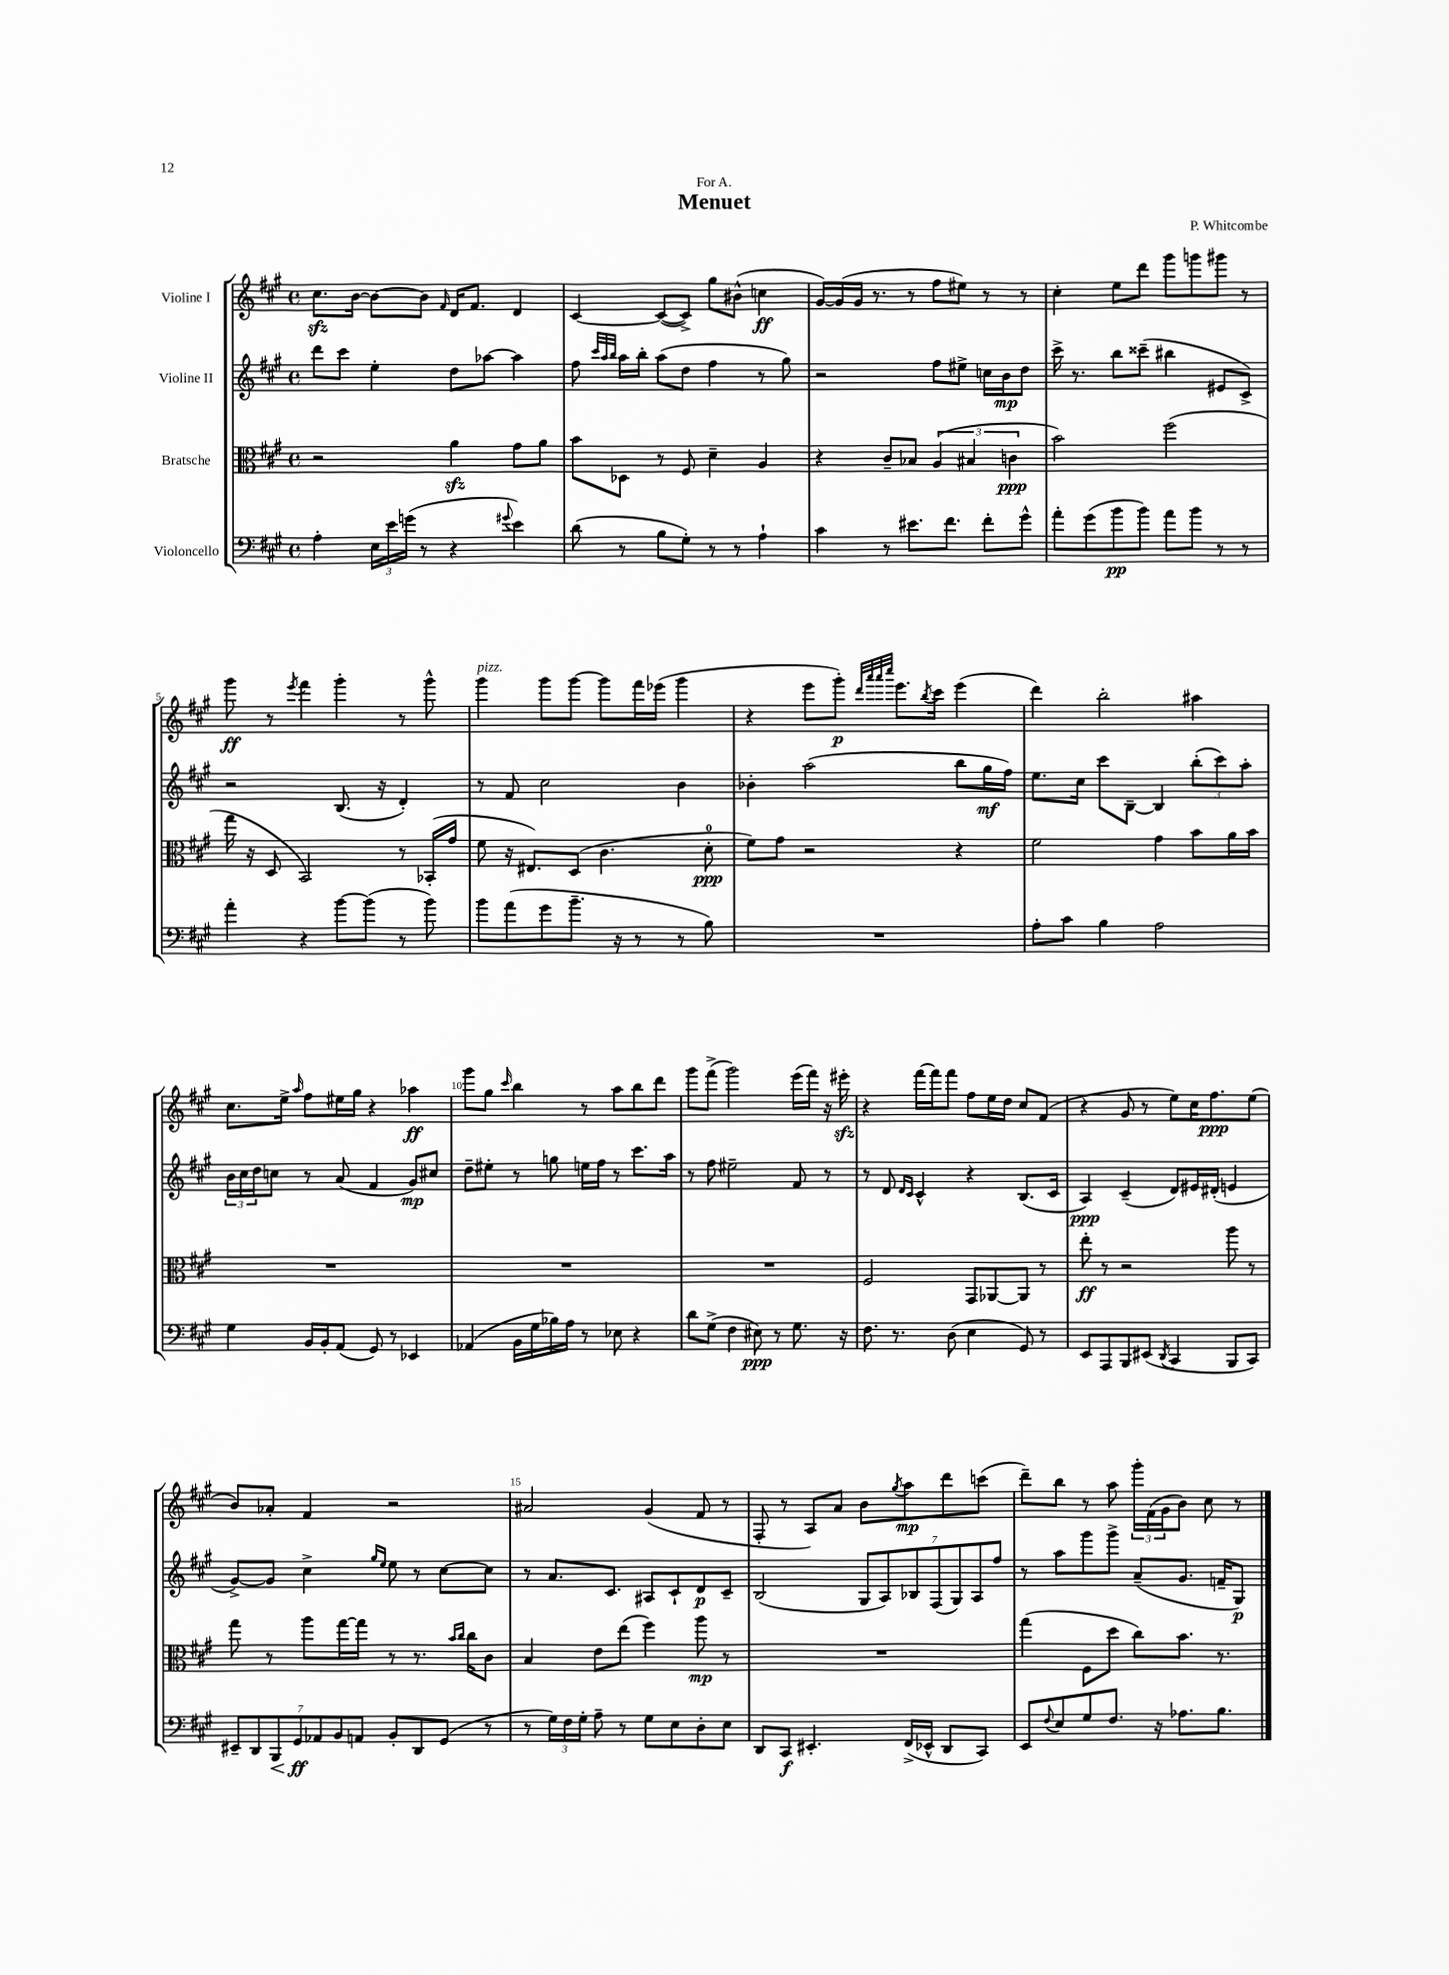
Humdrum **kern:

**kern	**kern	**kern	**kern
*staff4	*staff3	*staff2	*staff1
*clefF4	*clefC3	*clefG2	*clefG2
*k[f#c#g#]	*k[f#c#g#]	*k[f#c#g#]	*k[f#c#g#]
*M4/4	*M4/4	*M4/4	*M4/4
*met(c)	*met(c)	*met(c)	*met(c)
4A'	2r	8ddd	8.cc#
.	.	8ccc#	.
.	.	.	[16b
24E	.	4ee'	8b_
24e	.	.	.
(24g	.	.	.
8r	.	.	8b]
.	.	.	16qqf#
4r	4a	8dd	16d
.	.	.	8.f#
.	.	[8aa-	.
8qqg#	.	.	.
4e)	8g#	4aa-]	4d
.	8a	.	.
=	=	=	=
(8d	8b	8ff#	[4c#
.	.	32qqccc#	.
.	.	32qqaa	.
.	.	32qqbb	.
8r	8D-	16aa	.
.	.	16bb'	.
8B	8r	(8aa	(8c#_
8G#')	8F#	8dd	8c#^])
8r	4d~	4ff#	8gg#
8r	.	.	(8b#^^
4A`	4A	8r	4cc
.	.	8gg#)	.
=	=	=	=
4c#	4r	2r	[16g#)
.	.	.	(16g#]
.	.	.	16g#
.	.	.	8.r
8r	8c#~	.	.
8.e#	8B-	.	8r
.	(6A	8ff#	8ff#
8.f#	.	.	.
.	.	8ee#^	8ee#)
.	6B#	.	.
8f#'	.	16cc	8r
.	.	16b	.
.	6c	.	.
8g#^^	.	8dd	8r
=	=	=	=
8a'	2b)	16ccc#^	4cc#'
.	.	8.r	.
(8g#	.	.	.
8b	.	8bb	8ee
8b)	.	(8ccc##~	8ddd
8a	(2ff#	4bb#	8ggg#
8b	.	.	8ggg
8r	.	8e#	8ggg#
8r	.	8c#^)	8r
=	=	=	=
4a'	16gg#	2r	8ggg#
.	16r	.	.
.	8D	.	8r
.	.	.	8qeee
4r	2BB)	.	4fff#
[8b	.	(8.B	4ggg#'
(8b]	.	.	.
.	.	16r	.
8r	8r	4d')	8r
8b)	(16BB-'	.	8ggg#^^
.	16g#	.	.
=	=	=	=
8b	8f#	8r	4ggg#
(8a	16r	8f#	.
.	8.E#)	.	.
8g#	.	2cc#	8ggg#
8.b~	(8D	.	[8ggg#
.	4.c#	.	8ggg#]
16r	.	.	.
8r	.	.	16fff#
.	.	.	(16eee-
8r	.	4b	4ggg#
8B)	8d'	.	.
=	=	=	=
1r	8f#)	4b-'	4r
.	8g#	.	.
.	2r	(2aa	8eee
.	.	.	8ggg#')
.	.	.	32qqddd
.	.	.	32qqaaa
.	.	.	32qqaaa
.	.	.	32qqcccc#
.	.	.	8.eee
.	.	.	8qbb
.	.	.	16ccc#
.	4r	8bb	(4eee
.	.	16gg#	.
.	.	16ff#)	.
=	=	=	=
8A'	2f#	8.ee	4ddd)
8c#	.	.	.
.	.	16cc#	.
4B	.	8ccc#	2bb'
.	.	[8B~	.
2A	4g#	4B]	.
.	8b	(12bb'	4aa#
.	.	12ccc#)	.
.	16a	.	.
.	.	12aa'	.
.	16b	.	.
=	=	=	=
4G#	1r	24b	8.cc#
.	.	24cc#	.
.	.	24dd	.
.	.	8cc	.
.	.	.	16ee^
.	.	.	16qqaa
16BB	.	8r	8ff#
16BB'	.	.	.
(8AA	.	(8a	16ee#
.	.	.	16gg#
8GG#)	.	4f#	4r
8r	.	.	.
4EE-	.	8g#)	4aa-
.	.	8cc#	.
=	=	=	=
(4AA-	1r	8dd~	8ggg#
.	.	8ee#'	8gg#
.	.	.	16qqccc#
16BB	.	8r	4bb
16G#	.	.	.
16B-)	.	8gg	.
16A	.	.	.
8r	.	16ee	8r
.	.	16ff#	.
8E-	.	8r	8aa
4r	.	8.ccc#	8bb
.	.	.	8ddd
.	.	16aa	.
=	=	=	=
8d	1r	8r	8ggg#
(8G#^	.	8ff#	(8fff#^
4F#	.	2ee#~	2ggg#)
8E#)	.	.	.
8r	.	.	.
8.G#	.	8f#	(16eee
.	.	.	16fff#)
.	.	8r	16r
16r	.	.	16eee#'
=	=	=	=
8.F#	2F#	8r	4r
.	.	8d	.
8.r	.	.	.
.	.	16qqd	.
.	.	16qqc#	.
.	.	4c#^^	[16fff#
.	.	.	16fff#]
(8D	.	.	8fff#
4E	8GG#	4r	8ff#
.	[8AA-	.	16ee
.	.	.	16dd
8GG#)	8AA-]	(8.B	8cc#
8r	8r	.	(8f#
.	.	16c#	.
=	=	=	=
8EE	8ee'	4A)	4r
8AAA	8r	.	.
8BBB	2r	(4c#~	8g#
(8EE#	.	.	8r
8qDD	.	.	.
4CC#	.	8d)	8ee)
.	.	16e#	16cc#
.	.	(16d#'	8.ff#
8BBB	8aa	4e	.
8CC#)	8r	.	(8ee
=	=	=	=
14EE#~	8gg#	[8g#^)	8b)
14DD	.	.	.
.	8r	8g#]	8a-'
14BBB	.	.	.
14GG#	.	.	.
.	8aa	4cc#^	4f#
14AA-	.	.	.
14BB	.	.	.
.	[16gg#	.	.
14AA	.	.	.
.	16gg#]	.	.
.	.	16qqgg#	.
.	.	16qqee	.
8BB'	8r	8ee	2r
8DD	8.r	8r	.
(8GG#	.	[8cc#	.
.	16qqb	.	.
.	16qqcc#	.	.
.	16cc#	.	.
8r	8c#	8cc#]	.
=	=	=	=
8r	4B	8r	2a#
24G#)	.	8.a	.
24F#	.	.	.
24G#'	.	.	.
8A~	8e	.	.
.	.	8.c#	.
8r	(8ee	.	.
8G#	4ff#)	8A#	(4g#
8E	.	8c#`	.
8D'	8aa	8d	8f#
8E	8r	8c#~	8r
=	=	=	=
8DD	1r	(2B	8F#'
8CC#	.	.	8r
4.EE#'	.	.	8A)
.	.	.	8a
.	.	14G#	8b
.	.	14A)	.
.	.	.	8qgg#
(16FF#^	.	.	8aa
.	.	14B-	.
16EE-^^	.	.	.
.	.	(14F#	.
8DD	.	.	8ddd
.	.	14G#)	.
.	.	14A	.
8CC#)	.	.	(8ccc
.	.	14ff#	.
=	=	=	=
8EE	(4gg#	8r	8ddd~)
8qqF#	.	.	.
8E	.	8aa	8bb
8G#	8F#	8ggg#	8r
8.F#	8dd	8ggg#^	8aa
.	8cc#)	(8a~	24ggg#'
.	.	.	(24f#
16r	.	.	.
.	.	.	24g#
8.A-	8.b	8.g#	8b)
.	.	.	8cc#
8.B	8.r	16f~	.
.	.	8G#)	8r
==	==	==	==
*-	*-	*-	*-
